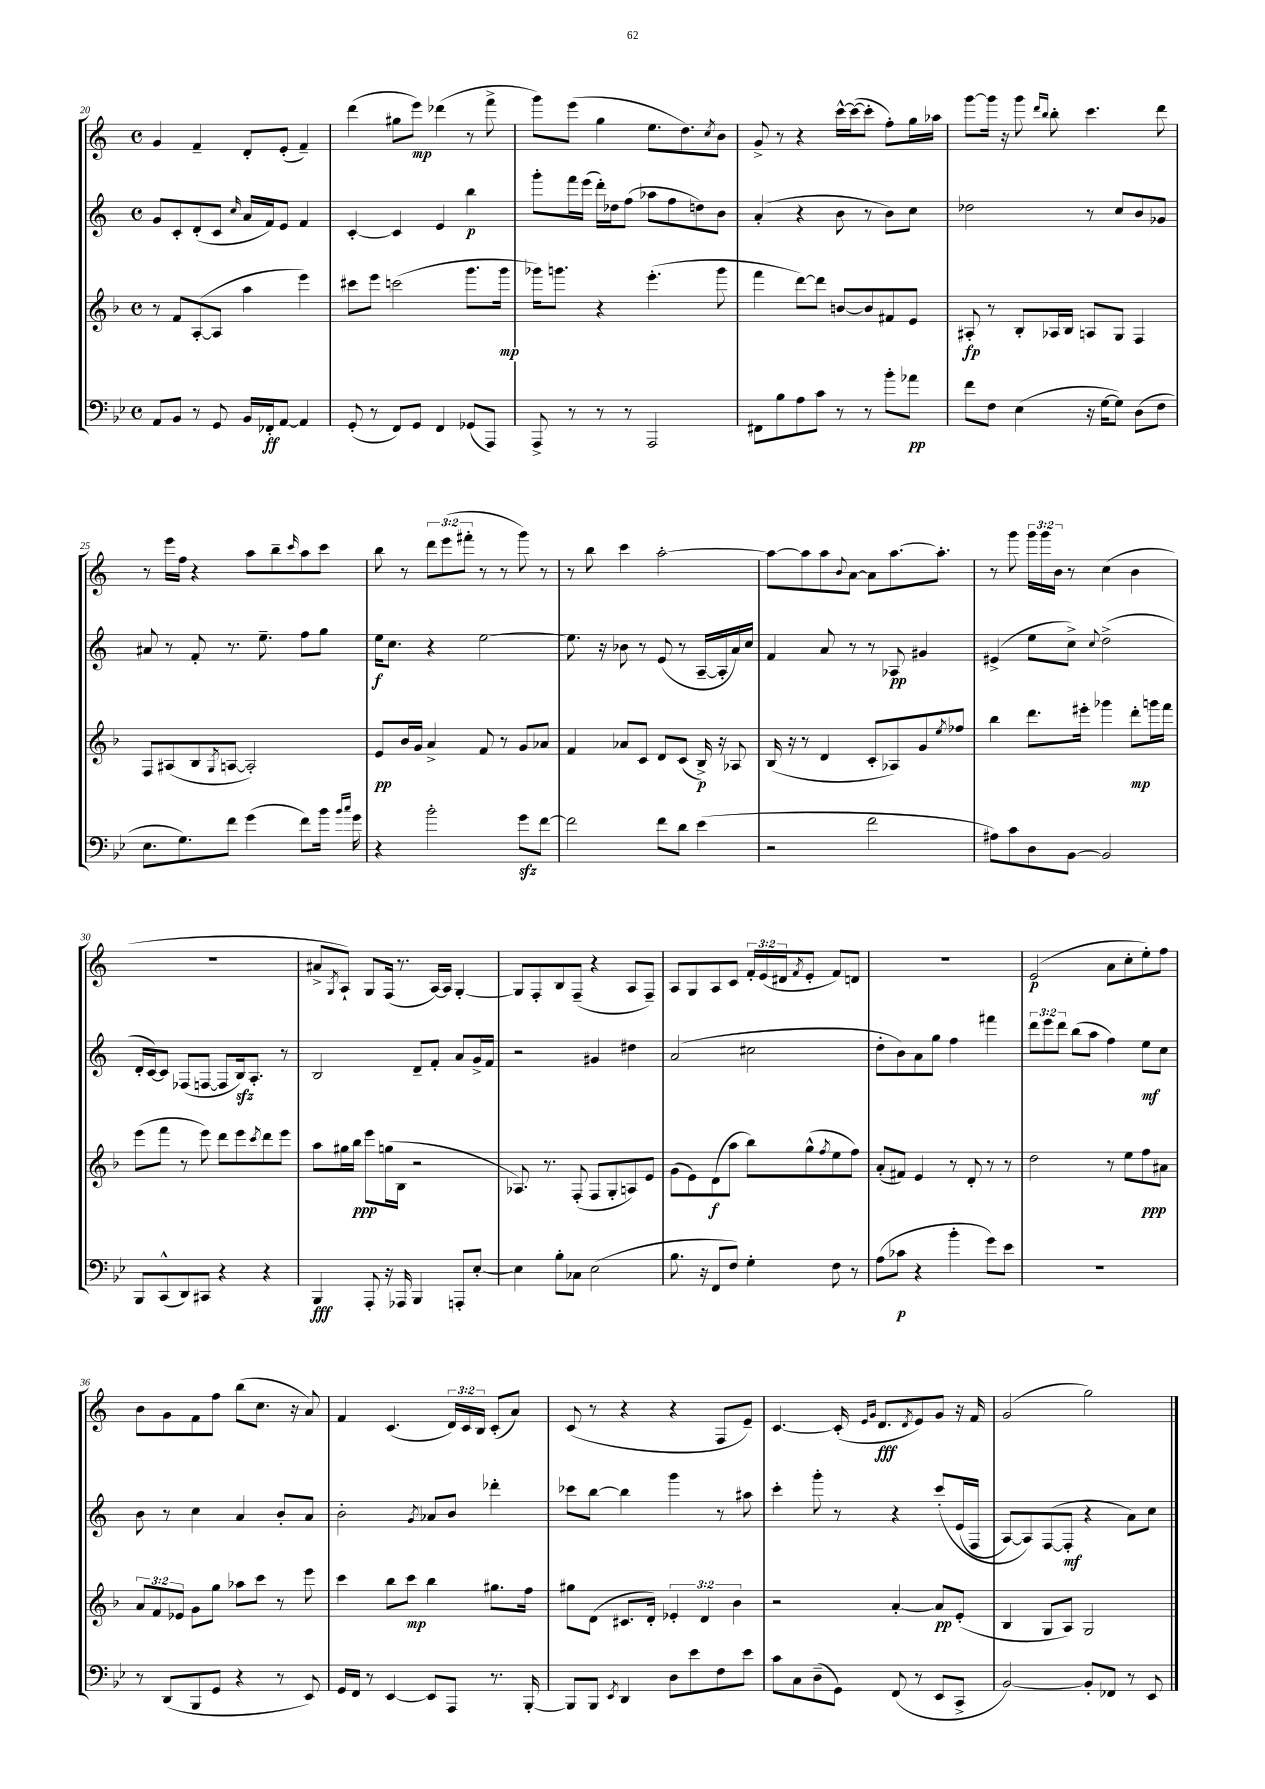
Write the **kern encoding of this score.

**kern	**dynam	**kern	**dynam	**kern	**dynam	**kern	**dynam
*part4	*part4	*part3	*part3	*part2	*part2	*part1	*part1
*staff4	*staff4	*staff3	*staff3	*staff2	*staff2	*staff1	*staff1
*clefF4	*	*clefG2	*	*clefG2	*	*clefG2	*
*k[b-e-]	*	*k[b-]	*	*k[]	*	*k[]	*
*M4/4	*	*M4/4	*	*M4/4	*	*M4/4	*
*met(c)	*	*met(c)	*	*met(c)	*	*met(c)	*
=20	=20	=20	=20	=20	=20	=20	=20
8AA/L	.	8r	.	8g/L	.	4g/	.
8BB-/J	.	8f/L	.	8c'/	.	.	.
8r	.	([8A'/	.	(8d'/	.	4f~/	.
8GG/	.	8A/J]	.	8c/J	.	.	.
.	.	.	.	16qqcc/	.	.	.
16BB-/LL	.	4aa\	.	16a/LL	.	8d'/L	.
16FF-X'/J	ff	.	.	16f/J)	.	.	.
[8AA/J	.	.	.	8e/J	.	(8e'/J	.
4AA/]	.	4eee\)	.	4f/	.	4f~/)	.
=21	=21	=21	=21	=21	=21	=21	=21
(8GG'/	.	8ccc#X\L	.	[4c'/	.	(4ddd\	.
8r	.	8eee\J	.	.	.	.	.
8FF/L)	.	(2cccn\	.	4c/]	.	8gg#X\L	.
8GG/J	.	.	.	.	.	8eee\J)	mp
4FF/	.	.	.	4e/	.	(4ddd-X\	.
(8GG-X/L	.	8.ggg\L	.	4bb\	p	8r	.
8AAA/J)	.	.	.	.	.	8fff^\	.
.	.	16ggg\Jk	mp	.	.	.	.
=22	=22	=22	=22	=22	=22	=22	=22
8AAA^/	.	16ggg-X\KL)	.	8ggg'\L	.	8ggg\L)	.
.	.	8.gggn\J	.	.	.	.	.
8r	.	.	.	16fff\L	.	(8eee\J	.
.	.	.	.	(16eee\JJ	.	.	.
8r	.	4r	.	16ddd'\LL)	.	4gg\	.
.	.	.	.	16dd-X\J	.	.	.
8r	.	.	.	(8ff\J	.	.	.
2AAA/	.	(4.eee'\	.	8aa-X\L	.	8.ee\L	.
.	.	.	.	8ff\	.	.	.
.	.	.	.	.	.	8.dd\)	.
.	.	.	.	8ddn\)	.	.	.
.	.	.	.	.	.	8qcc/	.
.	.	8ggg\	.	8b\J	.	8b\J	.
=23	=23	=23	=23	=23	=23	=23	=23
8FF#X\L	.	4fff\	.	(4a'/	.	8g^/	.
8B-\	.	.	.	.	.	8r	.
8A\	.	[8ddd\L)	.	4r	.	4r	.
8c\J	.	8ddd\J]	.	.	.	.	.
8r	.	[8bn/L	.	8b\	.	[16ccc^^\LL	.
.	.	.	.	.	.	(16ccc\J_	.
8r	.	8b/]	.	8r	.	8ccc'\J]	.
8b-'\L	.	8f#X/	.	8b\L)	.	8ff'\L)	.
8a-X\J	pp	8e/J	.	8cc\J	.	16gg\L	.
.	.	.	.	.	.	16aa-X\JJ	.
=24	=24	=24	=24	=24	=24	=24	=24
8f\L	.	8A#X'/	fp	2dd-X\	.	[8ggg\L	.
8F\J	.	8r	.	.	.	16ggg\Jk]	.
.	.	.	.	.	.	16r	.
(4E-\	.	8B-'/L	.	.	.	8ggg\	.
.	.	.	.	.	.	16qqddd/LL	.
.	.	.	.	.	.	16qqbb/JJ	.
.	.	16A-X/L	.	.	.	8bb'\	.
.	.	16B-/JJ	.	.	.	.	.
16r	.	8An/L	.	8r	.	4.ccc\	.
[16G\KL	.	.	.	.	.	.	.
8G\J])	.	8G/J	.	8cc/L	.	.	.
(8D\L	.	4F/	.	8b/	.	.	.
8F\J	.	.	.	8g-X/J	.	8ddd\	.
!!LO:LB:g=z
=25	=25	=25	=25	=25	=25	=25	=25
8.E-\L	.	8F/L	.	8a#X/	.	8r	.
.	.	(8A#X/	.	8r	.	16eee\LL	.
8.G\)	.	.	.	.	.	16ff\JJ	.
.	.	8B-/	.	8f'/	.	4r	.
.	.	8qG/	.	.	.	.	.
8f\J	.	[8An/J	.	8.r	.	.	.
(4g\	.	2A'/])	.	.	.	8aa\L	.
.	.	.	.	8.ee~\	.	.	.
.	.	.	.	.	.	8bb~\	.
.	.	.	.	.	.	16qqccc/	.
8f\L)	.	.	.	8ff\L	.	8aa\	.
16b-\Jk	.	.	.	8gg\J	.	8ccc\J	.
16qqb-/LL	.	.	.	.	.	.	.
16qqcc/JJ	.	.	.	.	.	.	.
16g\	.	.	.	.	.	.	.
=26	=26	=26	=26	=26	=26	=26	=26
4r	.	8e/L	pp	16ee\KL	f	8bb\	.
.	.	.	.	8.cc\J	.	.	.
.	.	16b-/L	.	.	.	8r	.
.	.	16g/JJ	.	.	.	.	.
2b-'\	.	4a^/	.	4r	.	12ddd\L	.
.	.	.	.	.	.	(12eee\	.
.	.	.	.	.	.	12fff#X'\J	.
.	.	8f/	.	[2ee\	.	8r	.
.	.	8r	.	.	.	8r	.
8gzz\L	.	8g/L	.	.	.	8ggg\)	.
[8f\J	.	8a-X/J	.	.	.	8r	.
=27	=27	=27	=27	=27	=27	=27	=27
2f\]	.	4f/	.	8.ee\]	.	8r	.
.	.	.	.	.	.	8bb\	.
.	.	.	.	16r	.	.	.
.	.	8a-X/L	.	8b-X\	.	4ccc\	.
.	.	8c/J	.	8r	.	.	.
8f\L	.	8d/L	.	(8e/	.	[2aa'\	.
8d\J	.	(8c/J	.	8r	.	.	.
(4e-\	.	16B-^/)	p	[16A~/LL	.	.	.
.	.	16r	.	16A'/]	.	.	.
.	.	8A-X/	.	16a/)	.	.	.
.	.	.	.	16cc/JJ	.	.	.
=28	=28	=28	=28	=28	=28	=28	=28
2r	.	(16B-/	.	4f/	.	8aa\L_	.
.	.	16r	.	.	.	.	.
.	.	8r	.	.	.	8aa\]	.
.	.	4d/	.	8a/	.	8aa\	.
.	.	.	.	.	.	8qqb/	.
.	.	.	.	8r	.	[8a\J	.
2f\	.	8c'/L	.	8r	.	8a\L]	.
.	.	8A-X/)	.	8A-X/	pp	[8.aa\	.
.	.	8g/	.	4g#X/	.	.	.
.	.	.	.	.	.	8.aa'\J]	.
.	.	8qee/	.	.	.	.	.
.	.	8ff-X/J	.	.	.	.	.
=29	=29	=29	=29	=29	=29	=29	=29
8A#X\L)	.	4bb-\	.	(4e#X^/	.	8r	.
8c\	.	.	.	.	.	8ggg\	.
8D\	.	8.ddd\L	.	8ee\L	.	24ggg\LL	.
.	.	.	.	.	.	24ggg\	.
.	.	.	.	.	.	24b\JJ	.
[8BB-\J	.	.	.	8cc^\J)	.	8r	.
.	.	16eee#X'\Jk	.	.	.	.	.
.	.	.	.	8qqcc/	.	.	.
2BB-/]	.	4ggg-X\	.	(2dd^\	.	(4cc\	.
.	.	8ddd'\L	mp	.	.	4b\	.
.	.	16gggn\L	.	.	.	.	.
.	.	16fff\JJ	.	.	.	.	.
!!LO:LB:g=z
=30	=30	=30	=30	=30	=30	=30	=30
8BBB-/L	.	(8eee\L	.	16d'/LL	.	1r	.
.	.	.	.	[16c/J)	.	.	.
(8CC^^/	.	8fff\J	.	8c/J]	.	.	.
8DD/)	.	8r	.	(8F-X/L	.	.	.
8CC#X/J	.	8eee\)	.	[8Fn/J	.	.	.
4r	.	8ddd\L	.	8F/L]	.	.	.
.	.	8eee\	.	16Bzz/k)	.	.	.
.	.	.	.	8.A'/J	.	.	.
.	.	8qccc/	.	.	.	.	.
4r	.	8ddd\	.	.	.	.	.
.	.	8eee\J	.	8r	.	.	.
=31	=31	=31	=31	=31	=31	=31	=31
4BBB-/	fff	8aa\L	.	2B/	.	8a#X^/L	.
.	.	.	.	.	.	8qG/	.
.	.	16gg#X\L	.	.	.	8A`/J)	.
.	.	16bb-\JJ	ppp	.	.	.	.
8AAA'/	.	8eee\L	.	.	.	8G/L	.
16r	.	(16ggn\L	.	.	.	(16F/Jk	.
16AAA-X/	.	16B-\JJ	.	.	.	8.r	.
4BBB-/	.	2r	.	8d~/L	.	.	.
.	.	.	.	8f'/J	.	[16A/LL)	.
.	.	.	.	.	.	16A/JJ]	.
8AAAn'/L	.	.	.	8a/L	.	[4G'/	.
[8E-'/J	.	.	.	16g^/L	.	.	.
.	.	.	.	16f/JJ	.	.	.
=32	=32	=32	=32	=32	=32	=32	=32
4E-\]	.	8.A-X/)	.	2r	.	8G/L]	.
.	.	.	.	.	.	8F'/	.
.	.	8.r	.	.	.	.	.
8B-'\L	.	.	.	.	.	8B/	.
8C-X\J	.	(8F'/	.	.	.	(8F~/J	.
(2E-\	.	8F/L	.	4g#X/	.	4r	.
.	.	8G'/	.	.	.	.	.
.	.	8An/)	.	4dd#X\	.	8A/L	.
.	.	8e/J	.	.	.	8F~/J)	.
=33	=33	=33	=33	=33	=33	=33	=33
8.B-\	.	(8g\L	.	(2a/	.	8A/L	.
.	.	8e\)	.	.	.	8G/	.
16r	.	.	.	.	.	.	.
8FF/L	.	(8d\	f	.	.	8A/	.
8F/J)	.	8aa\J	.	.	.	8c/J	.
4G'\	.	8bb-\L)	.	2cc#X\	.	24f'/LL	.
.	.	.	.	.	.	(24e/	.
.	.	.	.	.	.	24d#X/J	.
.	.	.	.	.	.	8qf/	.
.	.	(8gg^^\	.	.	.	8e'/J	.
.	.	8qff/	.	.	.	.	.
8F\	.	8ee\	.	.	.	8f/L)	.
8r	.	8ff\J)	.	.	.	8dn/J	.
=34	=34	=34	=34	=34	=34	=34	=34
(8A\L	.	(8a'/L	.	8dd'\L	.	1r	.
8c-X\J	p	8f#X/J)	.	8b\)	.	.	.
4r	.	4e/	.	8a\	.	.	.
.	.	.	.	8gg\J	.	.	.
4b-'\	.	8r	.	4ff\	.	.	.
.	.	8d'/	.	.	.	.	.
8g\L)	.	8r	.	4fff#X\	.	.	.
8e-\J	.	8r	.	.	.	.	.
=35	=35	=35	=35	=35	=35	=35	=35
1r	.	2dd\	.	12ddd\L	.	(2e/	p
.	.	.	.	12eee\	.	.	.
.	.	.	.	12ddd\J	.	.	.
.	.	.	.	(8bb\L	.	.	.
.	.	.	.	8aa\J	.	.	.
.	.	8r	.	4ff\)	.	8a\L	.
.	.	8ee\L	.	.	.	8cc'\	.
.	.	8ff\	ppp	8ee\L	mf	8ee'\)	.
.	.	8a#X\J	.	8cc\J	.	8ff\J	.
!!LO:LB:g=z
=36	=36	=36	=36	=36	=36	=36	=36
8r	.	12a/L	.	8b\	.	8b\L	.
.	.	12f/	.	.	.	.	.
(8DD/L	.	.	.	8r	.	8g\	.
.	.	12e-X/J	.	.	.	.	.
8BBB-/	.	8g\L	.	4cc\	.	8f\	.
8GG/J	.	8gg\J	.	.	.	8ff\J	.
4r	.	8aa-X\L	.	4a/	.	(8bb\L	.
.	.	8ccc\J	.	.	.	8.cc\J	.
8r	.	8r	.	8b'/L	.	.	.
.	.	.	.	.	.	16r	.
8EE-/)	.	8eee\	.	8a/J	.	8a/)	.
=37	=37	=37	=37	=37	=37	=37	=37
16GG/LL	.	4ccc\	.	2b'\	.	4f/	.
16FF/JJ	.	.	.	.	.	.	.
8r	.	.	.	.	.	.	.
[4EE-/	.	8bb-\L	.	.	.	(4.c/	.
.	.	8ccc\J	mp	.	.	.	.
.	.	.	.	8qg/	.	.	.
8EE-/L]	.	4bb-\	.	8a-X/L	.	.	.
8AAA/J	.	.	.	8b/J	.	24d/LL)	.
.	.	.	.	.	.	24c/	.
.	.	.	.	.	.	24B/JJ	.
8.r	.	8.gg#X\L	.	4ddd-X'\	.	(8c'/L	.
.	.	.	.	.	.	8a/J)	.
[16BBB-'/	.	16ff\Jk	.	.	.	.	.
=38	=38	=38	=38	=38	=38	=38	=38
8BBB-/L]	.	8gg#X\L	.	8ccc-X\L	.	(8c/	.
8BBB-/J	.	(8d\J	.	[8bb\J	.	8r	.
8qEE-/	.	.	.	.	.	.	.
4DD/	.	8.c#X/L	.	4bb\]	.	4r	.
.	.	16d'/Jk)	.	.	.	.	.
8D\L	.	6e-X'/	.	4ggg\	.	4r	.
8e-\	.	.	.	.	.	.	.
.	.	6d/	.	.	.	.	.
8F\	.	.	.	8r	.	8F/L	.
.	.	6b-\	.	.	.	.	.
8e-\J	.	.	.	8aa#X\	.	8e~/J)	.
=39	=39	=39	=39	=39	=39	=39	=39
8c\L	.	2r	.	4ccc'\	.	[4.c/	.
8C\	.	.	.	.	.	.	.
(8D~\	.	.	.	8ggg'\	.	.	.
8GG\J)	.	.	.	8r	.	(16c'/]	.
.	.	.	.	.	.	16qqe/LL	.
.	.	.	.	.	.	16qqg/JJ	.
.	.	.	.	.	.	8.d/L	fff
(8FF/	.	[4a'/	.	4r	.	.	.
.	.	.	.	.	.	8qd/	.
8r	.	.	.	.	.	8e/)	.
8EE-/L	.	8a/L]	pp	(8ccc'/L	.	8g/J	.
8CC^/J	.	(8e'/J	.	(16e/L	.	16r	.
.	.	.	.	16F/JJ	.	16f/	.
=40	=40	=40	=40	=40	=40	=40	=40
[2BB-/)	.	4B-/	.	[8A/L)	.	(2g/	.
.	.	.	.	8A/])	.	.	.
.	.	8G/L	.	([8F/	.	.	.
.	.	8A/J)	.	8F'/J]	mf	.	.
8BB-'/L]	.	2G/	.	4r	.	2gg\)	.
8FF-X/J	.	.	.	.	.	.	.
8r	.	.	.	8a\L)	.	.	.
8EE-/	.	.	.	8cc\J	.	.	.
==	==	==	==	==	==	==	==
*-	*-	*-	*-	*-	*-	*-	*-
